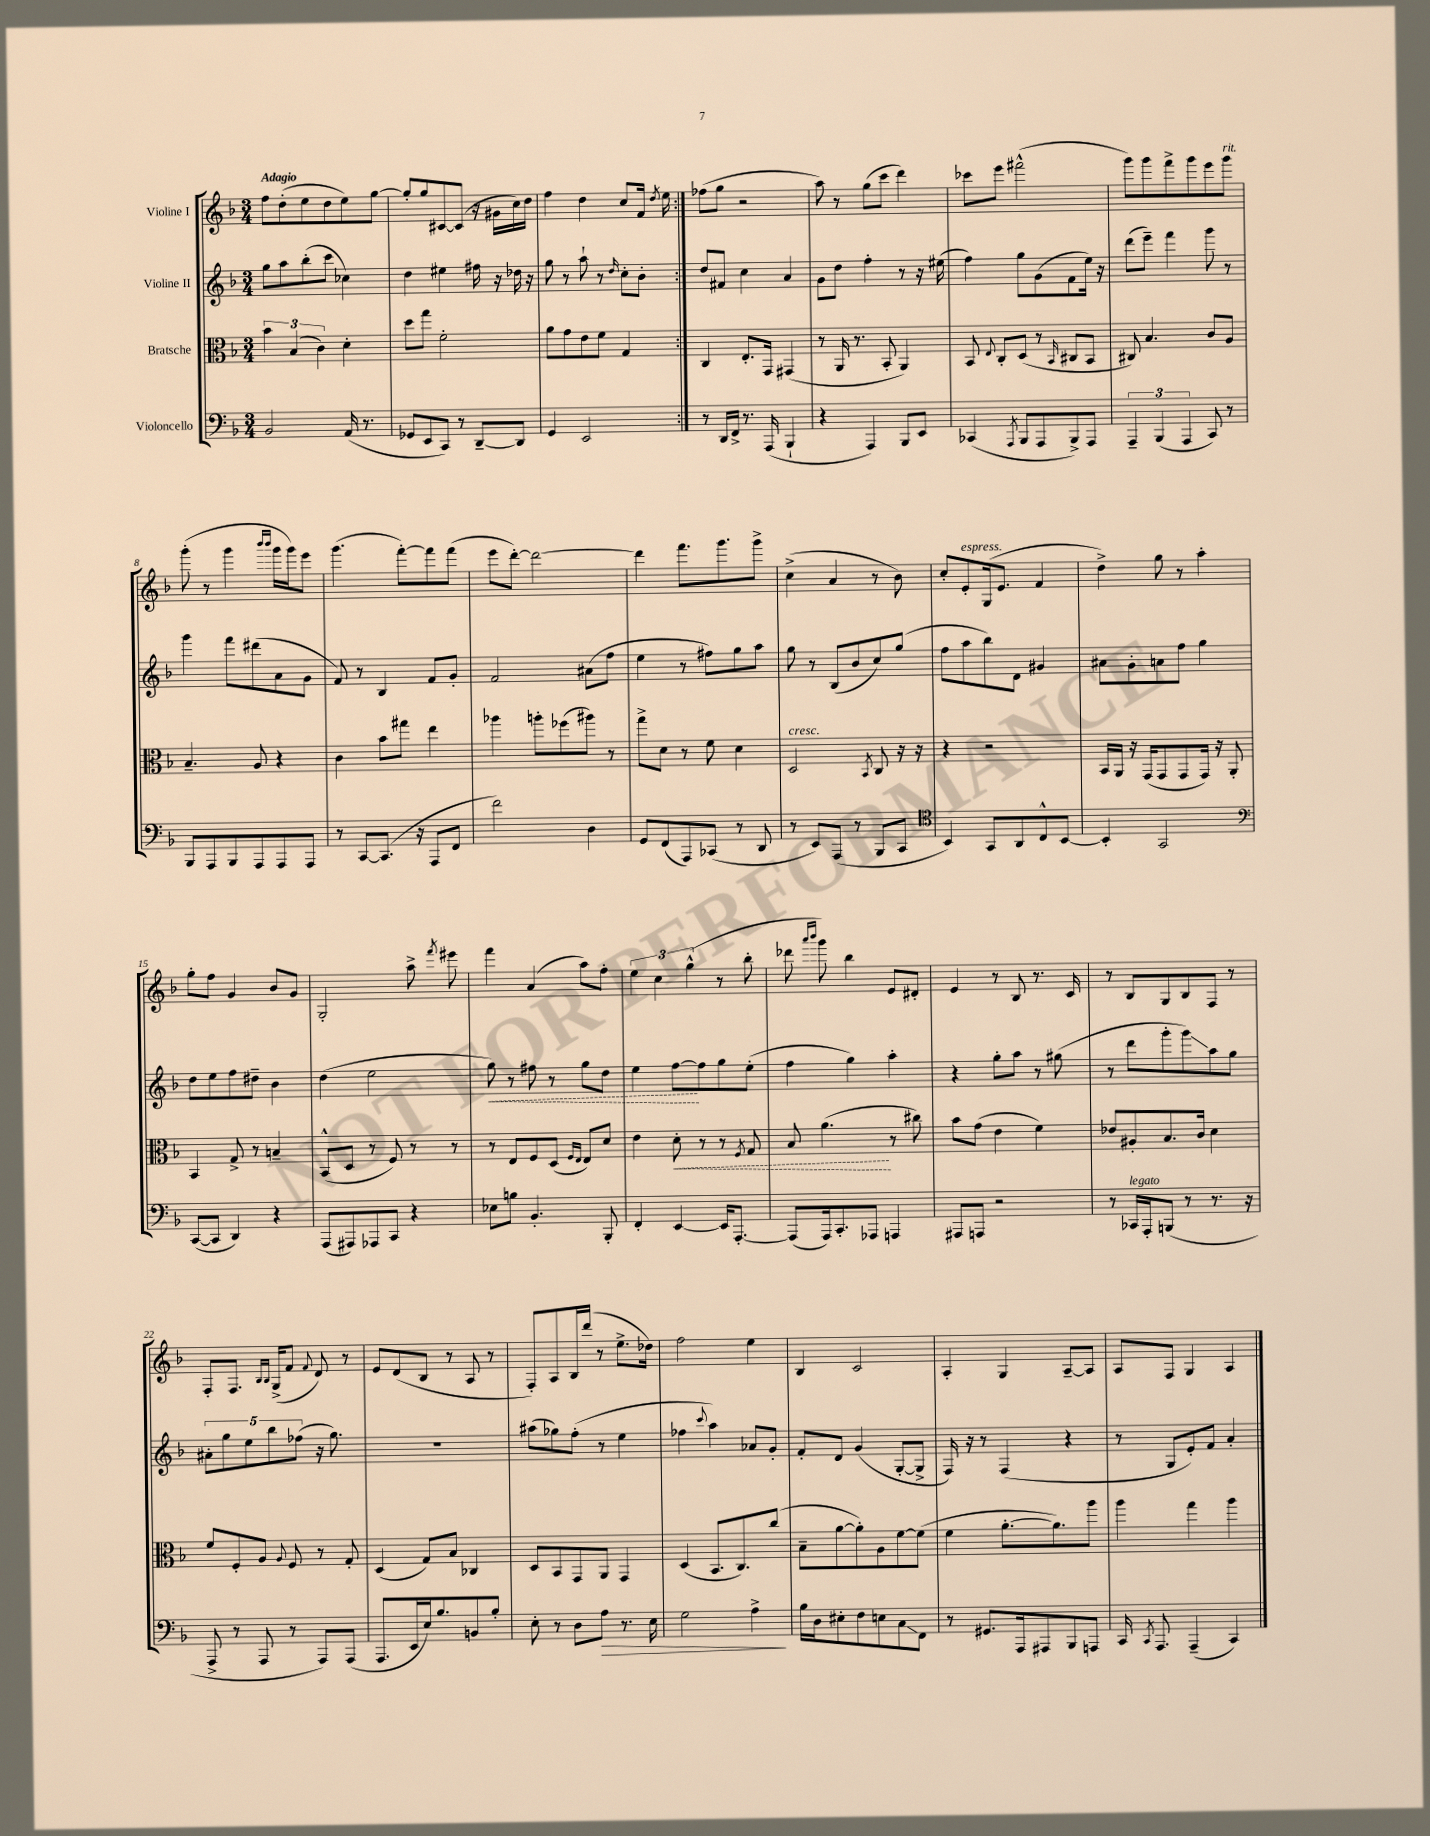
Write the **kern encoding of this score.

**kern	**kern	**kern	**kern
*staff4	*staff3	*staff2	*staff1
*clefF4	*clefC3	*clefG2	*clefG2
*k[b-]	*k[b-]	*k[b-]	*k[b-]
*M3/4	*M3/4	*M3/4	*M3/4
2BB-	6b-	8gg	8ff
.	.	8aa	(8dd'
.	(6B-	.	.
.	.	(8bb-'	8ee
.	6c)	.	.
.	.	8ccc	8dd
(16AA	4d'	4cc-)	8ee)
8.r	.	.	.
.	.	.	[8gg
=	=	=	=
8GG-	8dd	4dd	8gg']
8EE	8gg	.	8gg
8CC)	2f'	4ee#	[8c#
8r	.	.	(8c#]
[8DD~	.	16ff#	16r
.	.	16r	16g#
8DD]	.	16dd-	16cc)
.	.	16r	16dd
=	=	=	=
4GG	8a	8gg	4ff
.	8g	8r	.
2EE	8e	8aa`	4dd
.	8f	8r	.
.	.	16qqdd	.
.	4G	8cc'	8cc
.	.	8b-'	16f
.	.	.	8qdd
.	.	.	16ee
=:|!	=:|!	=:|!	=:|!
8r	4C	8dd	(8ff-
16DD	.	8f#	8gg
16FF^	.	.	.
8.r	8.E'	4cc	2r
(16AAA	16GG	.	.
4BBB-`	(4GG#	4a	.
=	=	=	=
4r	8r	8g	8aa)
.	16AA	8dd	8r
.	8.r	.	.
4AAA)	.	4ff'	(8gg
.	8BB-'	.	8ccc
8BBB-	4AA)	8r	4ddd)
8EE	.	16r	.
.	.	(16ee#	.
=	=	=	=
(4CC-	8BB-	4ff)	8ccc-
.	8qqE	.	.
.	8C'	.	8eee
8qAAA	.	.	.
8BBB-	(8D	8gg	(2fff#^^
8AAA	8r	(8g	.
.	16qqBB-	.	.
8BBB-^)	8C#	8f	.
8AAA	8BB-	16ee)	.
.	.	16r	.
=	=	=	=
6AAA~	8C#)	(8ddd	8ggg)
.	4.B-	8eee~)	8ggg
(6BBB-	.	.	.
.	.	4fff	8fff^
6AAA	.	.	.
.	.	.	8ggg
8CC)	8c	8ggg	8eee
8r	8A	8r	8ggg
=	=	=	=
8BBB-	4.B-~	4ggg	(8ggg'
8AAA	.	.	8r
8BBB-	.	8fff	4ggg
8AAA	8A	(8ddd#	.
.	.	.	16qqbbb-
.	.	.	16qqbbb-
8AAA	4r	8a	16ggg
.	.	.	16ggg)
8AAA	.	8g	8eee
=	=	=	=
8r	4c	8f)	(4.ggg
[8CC	.	8r	.
(8.CC]	8b-	4B-	.
.	8gg#	.	[8fff')
16r	.	.	.
8AAA	4ee	8f	8fff]
8FF	.	8g'	(8fff
=	=	=	=
2f)	4aa-	2f	8eee
.	.	.	[8ddd')
.	8aa'	.	2ddd_
.	(8ff-	.	.
4D	8aa#)	(8a#	.
.	8r	8ff	.
=	=	=	=
8GG	8gg^	4ee	4ddd]
(8FF	8d	.	.
8AAA)	8r	8r	8.fff
(8CC-	8f	8ff#)	.
.	.	.	8.ggg
8r	4d	8gg	.
8DD	.	8aa	8ggg^
=	=	=	=
8r	2D	8gg	(4cc^
8EE)	.	8r	.
(8AAA	.	(8B-	4a
8r	.	8b-	.
.	8qBB-	.	.
8BBB-	8C	8cc)	8r
8CC	16r	(8gg	8b-)
.	16r	.	.
=	=	=	=
*clefC4	*	*	*
4BB-)	4r	8ff	8cc'
.	.	8aa	8e'
8GG	2r	8bb-)	(16G
.	.	.	8.e
8AA	.	8d	.
8C^^	.	4g#	4f
[8BB-	.	.	.
=	=	=	=
4BB-']	16BB-	8a#	4dd^)
.	16AA	.	.
.	16r	8g'	.
.	(16GG	.	.
2GG	8GG	8a	8gg
.	8GG	8ff	8r
.	16GG)	4gg	4aa'
.	16r	.	.
.	8AA'	.	.
=	=	=	=
*clefF4	*	*	*
([8CC	4BB-	8dd	8gg'
8CC]	.	8ee	8ff
4DD)	8G^	8ff	4g
.	8r	8dd#~	.
4r	4B~	4b-	8b-
.	.	.	8g
=	=	=	=
(8AAA	(8BB-^^	(4dd	2G'
8AAA#)	8D	.	.
8AAA-	8r	2ee	.
8CC	8F)	.	.
4r	8r	.	8aa^
.	.	.	8qfff
.	8r	.	8eee#
=	=	=	=
8E-	8r	8gg)	4fff
8B	8E	8r	.
4.BB-'	8F	8ff#	(4a
.	(8D	8r	.
.	16qqF	.	.
.	16qqE	.	.
.	8E)	8gg	8aa)
8BBB-'	8d	8dd	8ff'
=	=	=	=
4FF'	4e	4ee	6ee
.	.	.	6cc
[4EE	8d'	[8ff	.
.	.	.	(6gg^^
.	8r	8ff]	.
16EE]	8r	8gg	8r
[8.AAA'	.	.	.
.	8qF	.	.
.	8G	(8ee'	8bb-'
=	=	=	=
(8AAA]	8B-	4ff	8ddd-
.	.	.	16qqaaa
.	.	.	16qqbbb-
16AAA)	(4.a	.	8ggg)
8.CC'	.	.	.
.	.	4gg)	4bb-
8AAA-	.	.	.
4AAA	8r	4aa'	8e
.	8cc#)	.	8d#'
=	=	=	=
8AAA#	8b-	4r	4e
8AAA	(8g	.	.
2r	4e	8gg'	8r
.	.	8aa	8B-
.	4f)	8r	8.r
.	.	(8gg#	.
.	.	.	16c
=	=	=	=
8r	8e-	8r	8r
16CC-	8A#'	8ddd	8B-
16AAA'	.	.	.
(8BBB	8.B-	8ggg'	8G
8r	.	8ggg)	8B-
.	16c	.	.
8.r	4d	8aa	8F
.	.	8gg	8r
16r	.	.	.
=	=	=	=
8AAA^	8f	10a#'	8F'
.	.	10gg	.
8r	8F'	.	8.F
.	.	10ee	.
8AAA	8A	.	.
.	.	10bb-	.
.	.	.	16qqB-
.	.	.	16qqB-
.	.	.	(16G^
.	8qqA	.	.
8r	8F	.	8f
.	.	(10ff-	.
.	.	.	8qqf
8AAA)	8r	16r	8d)
.	.	8.gg)	.
(8AAA	8G'	.	8r
=	=	=	=
8.AAA	(4D	2.r	8e
.	.	.	(8d
16EE	.	.	.
16E)	8G)	.	8B-
8.B-	.	.	.
.	8B-	.	8r
8BB	4C-	.	8A
8B-'	.	.	8r
=	=	=	=
8E'	8D	(8aa#	8F')
8r	8BB-	8gg-)	8A
8D	8GG	(8ff'	16B-
.	.	.	(16ddd
8A	8AA	8r	8r
8.r	4GG	4ee	8.ee^
16E	.	.	16dd-)
=	=	=	=
2G	(4D	4ff-	2ff
.	.	8qqccc	.
.	8.BB-	4aa)	.
.	8.C)	.	.
4A^	.	8a-	4ee
.	(8cc	8g'	.
=	=	=	=
16B-	8B-~	8f'	4B-
16D	.	.	.
8E#'	[8a	8d	.
8F	8a'])	(4g	2c
8E	8A	.	.
8C	[8f	[8G'	.
8FF	(8f]	8G^]	.
=	=	=	=
8r	4f	16F)	4A'
.	.	16r	.
8.GG#	.	8r	.
.	[8.a'	(4F	4G
16AAA	.	.	.
8AAA#	.	.	.
.	8.a])	.	.
8BBB-	.	4r	[8A~
8AAA	8aa	.	8A]
=	=	=	=
16CC	4aa	8r	8A
8qCC	.	.	.
8.AAA	.	.	.
.	.	8G	8F
(4AAA~	4gg	8e')	4G
.	.	8f	.
4CC)	4aa	4a'	4A
==	==	==	==
*-	*-	*-	*-
